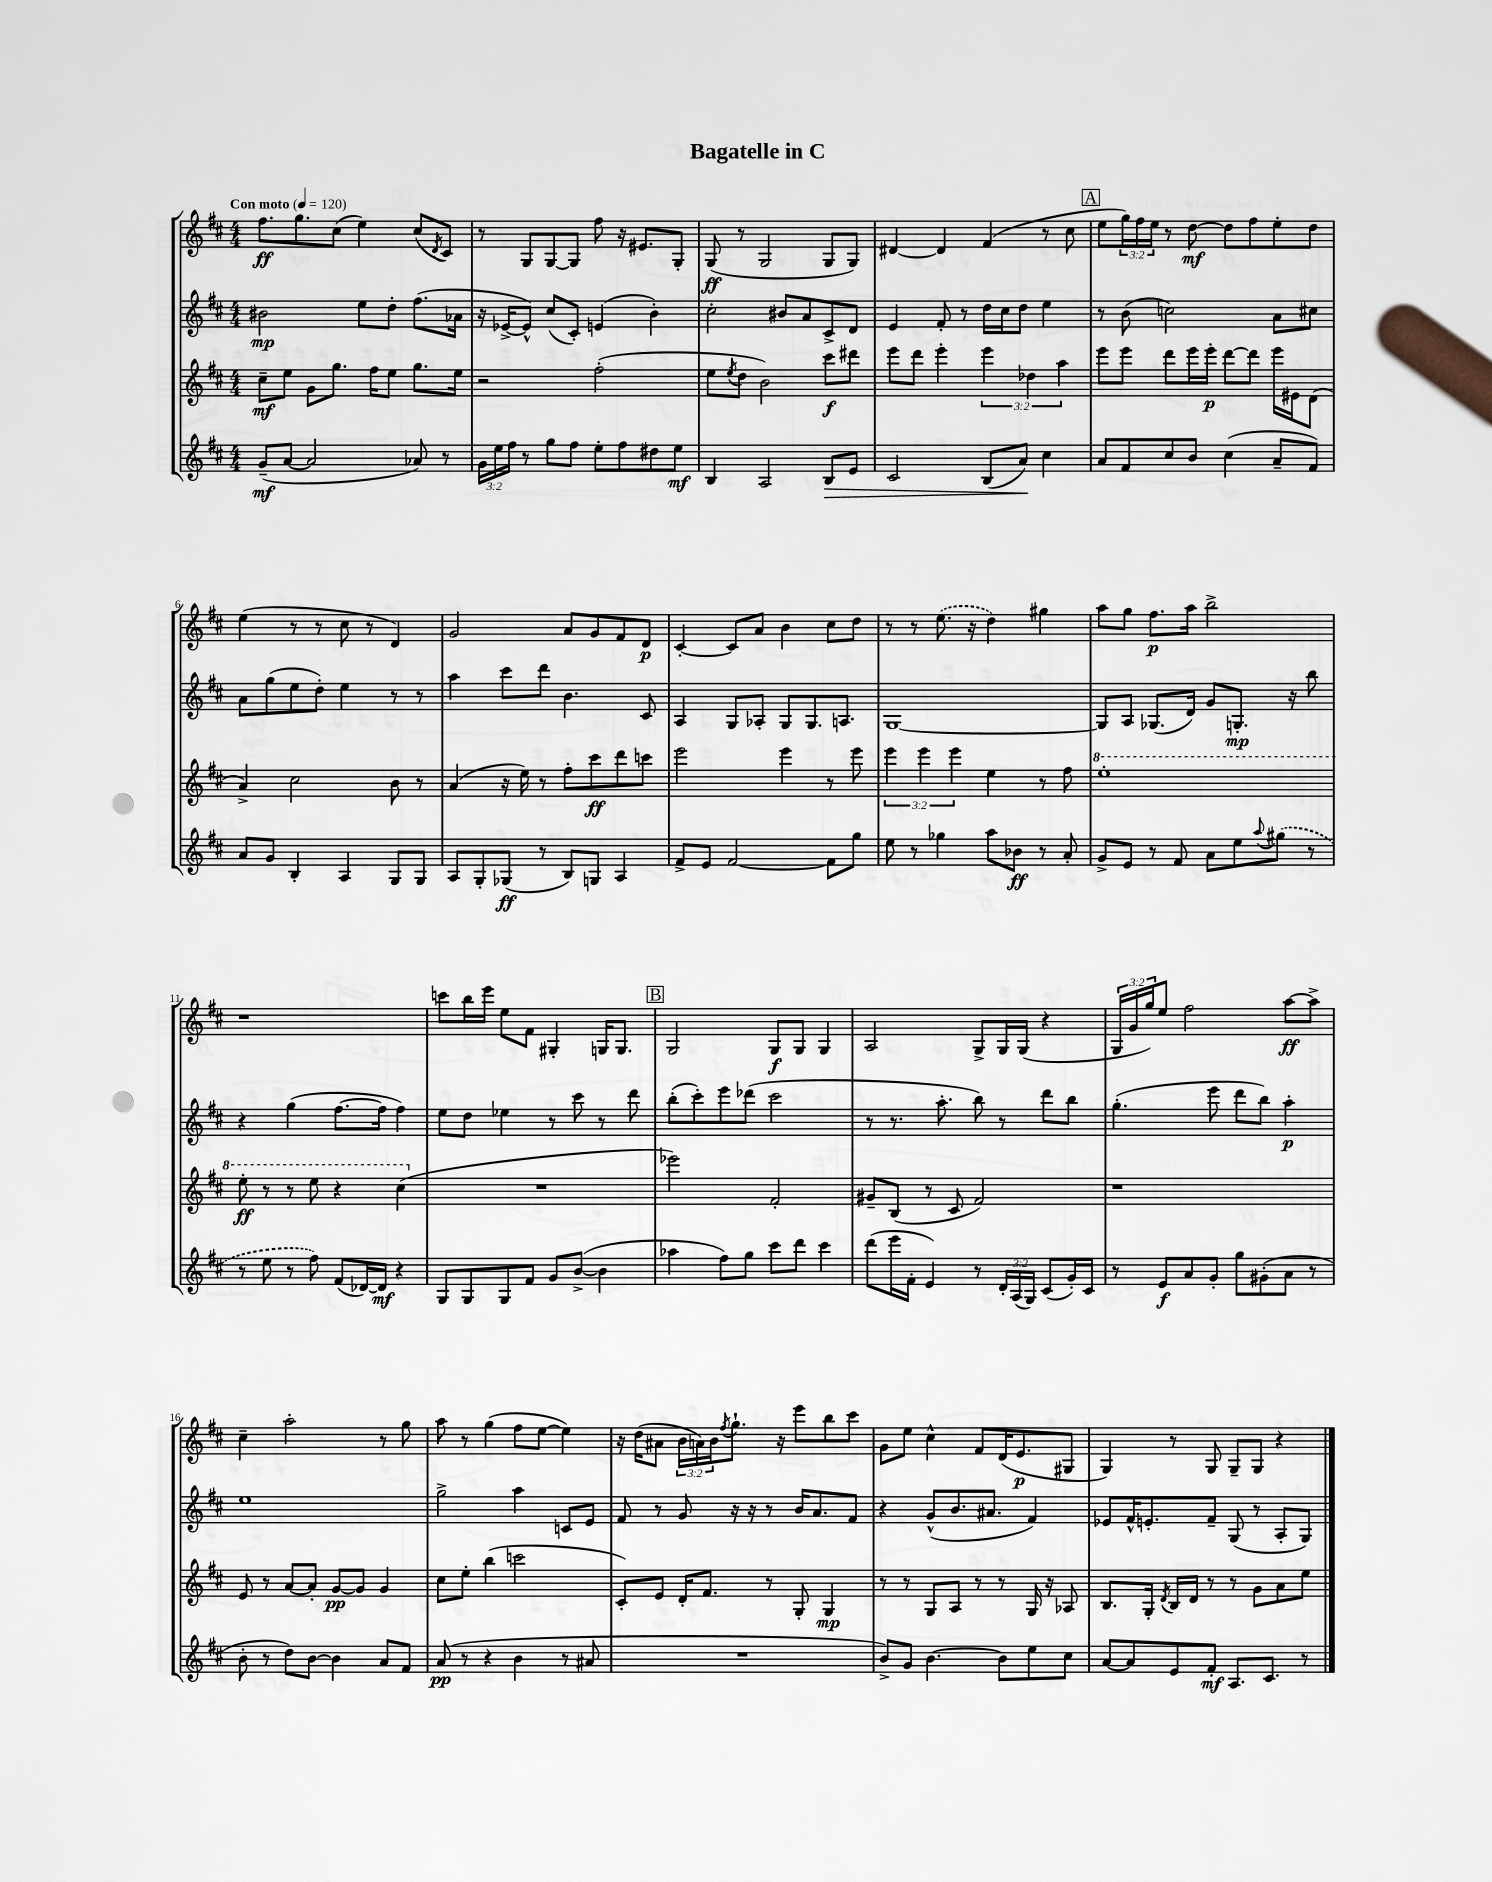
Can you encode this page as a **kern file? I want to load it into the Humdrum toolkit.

**kern	**kern	**kern	**kern
*staff4	*staff3	*staff2	*staff1
*clefG2	*clefG2	*clefG2	*clefG2
*k[f#c#]	*k[f#c#]	*k[f#c#]	*k[f#c#]
*M4/4	*M4/4	*M4/4	*M4/4
*MM120	*MM120	*MM120	*MM120
(8g~	8cc#~	2b#	8.ff#
[8a	8ee	.	.
.	.	.	8.gg
2a]	8g	.	.
.	8.gg	.	(8cc#
.	.	8ee	4ee)
.	16ff#	.	.
.	8ee	8dd'	.
8a-)	8.gg	(8.ff#	(8cc#
.	.	.	8qd
8r	.	.	8c#)
.	16ee	16a-	.
=	=	=	=
24g	2r	16r	8r
24ee	.	.	.
.	.	[16e-^	.
24ff#	.	.	.
8r	.	8e-^^])	8G
8gg	.	(8cc#	[8G
8ff#	.	8c#')	8G]
8ee'	(2ff#'	(4e	8ff#
8ff#	.	.	16r
.	.	.	8.e#
8dd#	.	4b')	.
8ee	.	.	8G'
=	=	=	=
4B	8ee	2cc#'	(8G
.	8qee	.	.
.	8dd	.	8r
2A	2b)	.	2G
.	.	8b#	.
.	.	8a	.
8B	8ccc#	8c#^	8G
8e	8ddd#	8d	8G)
=	=	=	=
2c#	8eee	4e	[4d#
.	8ddd	.	.
.	4eee'	8f#'	4d#]
.	.	8r	.
(8B	6eee	16dd	(4f#
.	.	16cc#	.
8a)	.	8dd	.
.	6dd-	.	.
4cc#	.	4ee	8r
.	6aa	.	.
.	.	.	8cc#
=	=	=	=
8a	8eee	8r	8ee
8f#	8eee	(8b	24gg)
.	.	.	24ff#
.	.	.	24ee
8cc#	8ddd	2cc)	8r
8b	16eee	.	[8dd
.	16eee'	.	.
(4cc#	[8ddd	.	8dd]
.	8ddd]	.	8ff#
8a~	16eee	8a	8ee'
.	16e#	.	.
8f#)	(8d	8cc#	8dd
=	=	=	=
8a	4a^)	8a	(4ee
8g	.	(8gg	.
4B'	2cc#	8ee	8r
.	.	8dd')	8r
4A	.	4ee	8cc#
.	.	.	8r
8G	8b	8r	4d)
8G	8r	8r	.
=	=	=	=
8A	(4a	4aa	2g
8G'	.	.	.
(8G-	16r	8ccc#	.
.	16ee)	.	.
8r	8r	8ddd	.
8B)	8ff#'	4.b	8a
8G	8ccc#	.	8g
4A	8ddd	.	8f#
.	8ccc	8c#	8d
=	=	=	=
8f#^	2eee	4A	[4c#'
8e	.	.	.
[2f#	.	8G	8c#]
.	.	8A-'	8a
.	4eee	8G	4b
.	.	8.G	.
8f#]	8r	.	8cc#
.	.	8.A	.
8gg	8eee	.	8dd
=	=	=	=
8ee	6eee	[1G	8r
8r	.	.	8r
.	6eee	.	.
4gg-	.	.	(8.ee
.	6eee	.	.
.	.	.	16r
8aa	4ee	.	4dd)
8b-	.	.	.
8r	8r	.	4gg#
8a'	8ff#	.	.
=	=	=	=
8g^	1eee'	8G]	8aa
8e	.	8A	8gg
8r	.	(8.G-	8.ff#
8f#	.	.	.
.	.	16d)	16aa
8a	.	8g	2bb^
8ee	.	8.G'	.
8qqaa	.	.	.
(8gg#	.	.	.
.	.	16r	.
8r	.	8bb	.
=	=	=	=
8r	8eee'	4r	1r
8ee	8r	.	.
8r	8r	(4gg	.
8ff#)	8eee	.	.
(8f#	4r	[8.ff#	.
[16d-)	.	.	.
16d-]	.	16ff#]	.
4r	(4ccc#	4ff#)	.
=	=	=	=
8G	1r	8ee	8ccc
8G	.	8dd	16bb
.	.	.	16eee
8G	.	4ee-	8ee
8f#	.	.	8f#
8g	.	8r	4G#'
([8b^	.	8ccc#	.
4b]	.	8r	16G
.	.	.	8.G
.	.	8ddd	.
=	=	=	=
4aa-	2eee-)	(8bb'	2G
.	.	8ccc#')	.
8ff#)	.	8eee	.
8gg	.	(8ddd-	.
8ccc#	2f#'	2ccc#	8G
8ddd	.	.	8G
4ccc#	.	.	4G
=	=	=	=
(8ddd	8g#~	8r	2A
16eee	(8B	8.r	.
16f#'	.	.	.
4e)	8r	.	.
.	.	8.aa'	.
.	8c#	.	.
8r	2f#)	8bb)	8G^
24d'	.	8r	16G
(24A	.	.	.
.	.	.	(16G
24G)	.	.	.
(8c#	.	8ddd	4r
16g')	.	8bb	.
16c#	.	.	.
=	=	=	=
8r	1r	(4.gg'	24G
.	.	.	24g
.	.	.	24gg)
8e	.	.	8ee
8a	.	.	2ff#
8g'	.	8eee	.
8gg	.	8ddd	.
(8g#'	.	8bb)	.
8a	.	4aa'	[8aa
8r	.	.	8aa^]
=	=	=	=
8b'	8e	1ee	4cc#~
8r	8r	.	.
8dd)	[8a	.	2aa'
[8b	8a']	.	.
4b]	[8g	.	.
.	8g]	.	.
8a	4g	.	8r
8f#	.	.	8gg
=	=	=	=
(8a	8cc#	2gg^	8aa
8r	8ee'	.	8r
4r	(4bb	.	(4gg
4b	2ccc	4aa	8ff#
.	.	.	[8ee
8r	.	8c	4ee])
8a#	.	8e	.
=	=	=	=
1r	8c#')	8f#	16r
.	.	.	(16dd
.	8e	8r	8a#
.	16d'	8g	24b
.	.	.	24a)
.	8.f#	.	.
.	.	.	24b
.	.	.	8qff#
.	.	16r	8.gg`
.	.	16r	.
.	8r	8r	.
.	.	.	16r
.	8G'	16b	8eee
.	.	8.a	.
.	4G	.	8bb
.	.	8f#	8ccc#
=	=	=	=
8b^)	8r	4r	8g
8g	8r	.	8ee
[4.b	8G	(8g^^	4cc#^^
.	8A	8.b	.
.	8r	.	8f#
.	.	8.a#	.
8b]	8r	.	(16d
.	.	.	8.e
8ee	16G	4f#)	.
.	16r	.	.
8cc#	8A-	.	8G#
=	=	=	=
[8a	8.B	8e-	4G)
8a]	.	16f#^^	.
.	16G'	8.e'	.
.	8qd	.	.
8e	16B	.	8r
.	16d	.	.
8f#'	8r	8f#~	8G
8.A	8r	(8G	8G~
.	8g	8r	8G
8.c#	.	.	.
.	8a	8A'	4r
8r	8ee	8G)	.
==	==	==	==
*-	*-	*-	*-
